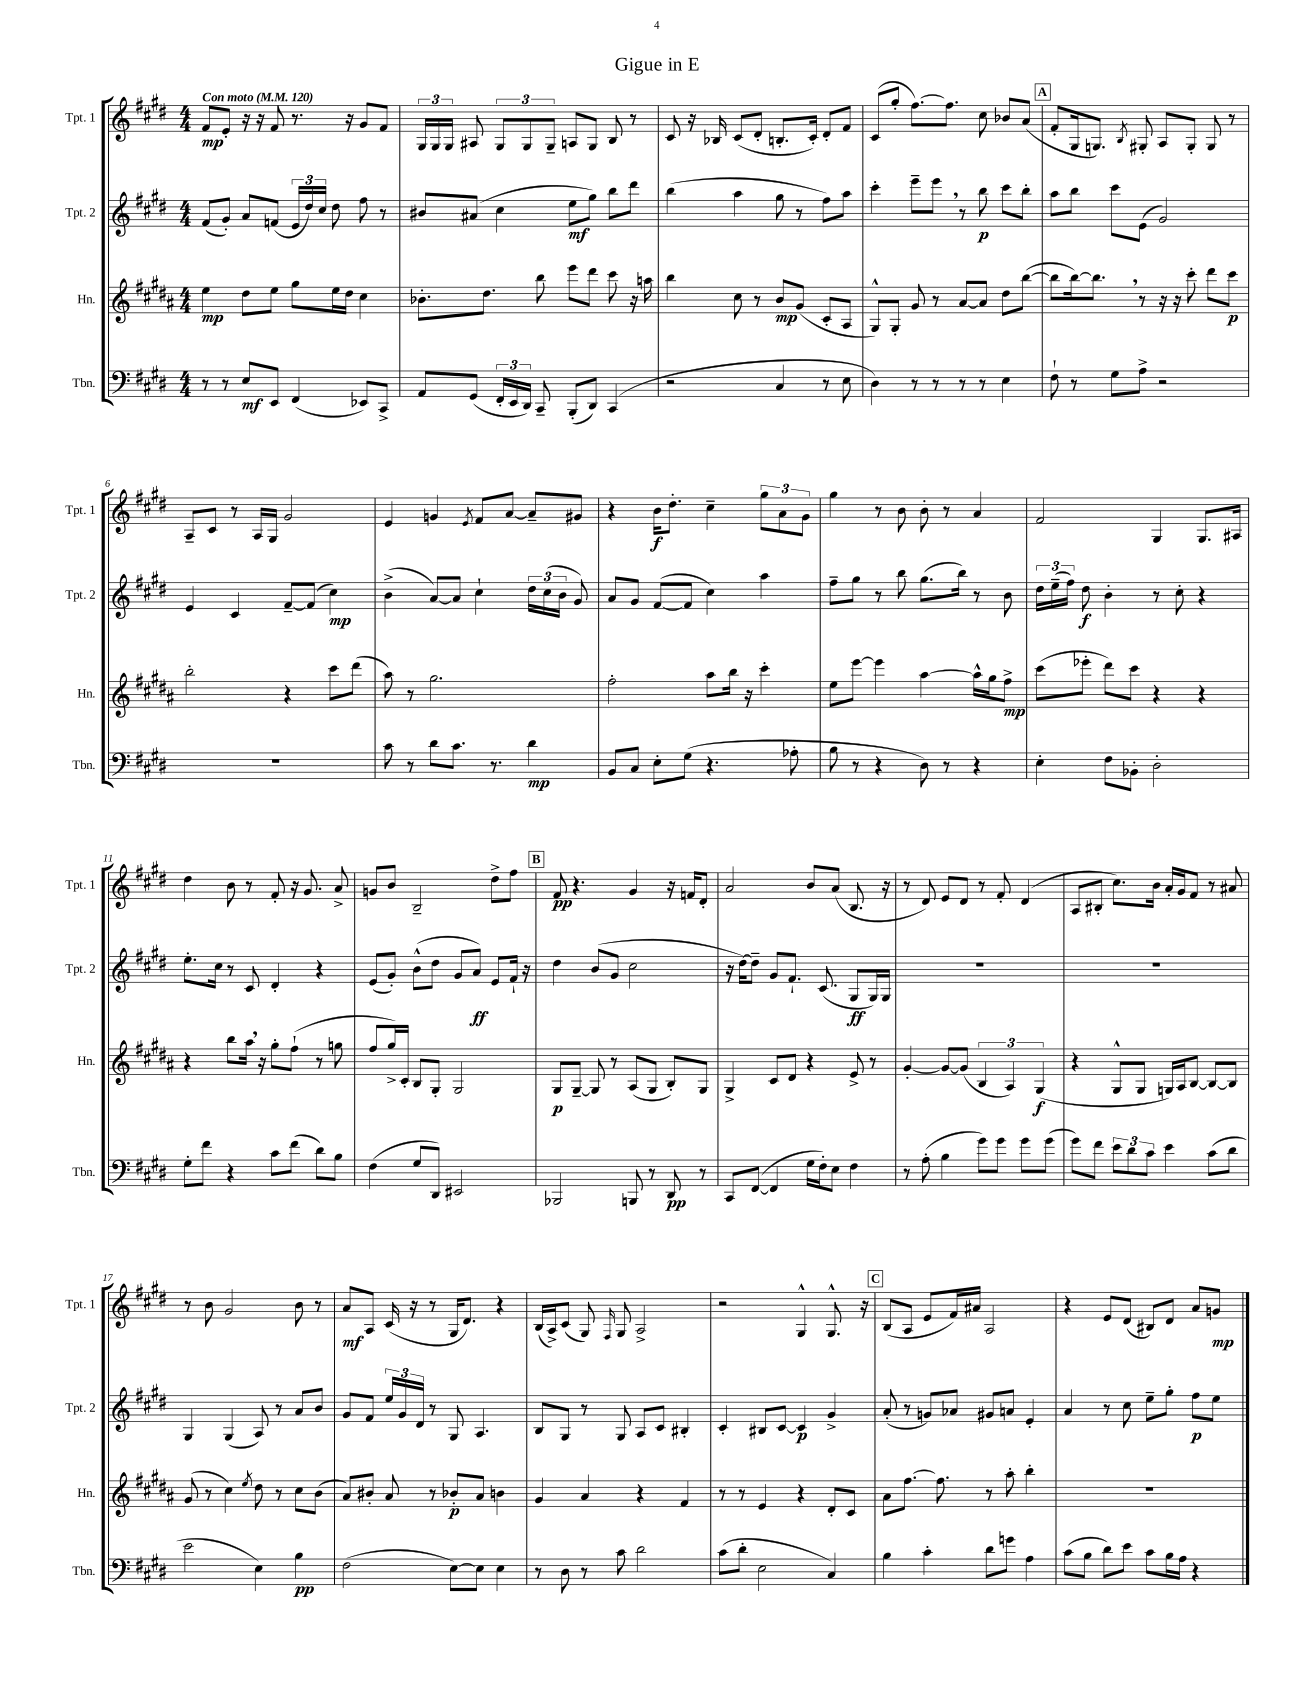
\header { title = "Gigue in E" }
<<
\new StaffGroup <<
\new Staff = "s0" \with { instrumentName = "Tpt. 1" shortInstrumentName = "Tpt. 1" } {
    \clef treble \key e \major \numericTimeSignature \time 4/4 \tempo "Con moto" 4 = 120
    \autoBeamOff fis'8[\mp e'8]-. r16 r16 fis'8 r8. r16 gis'8[ fis'8] |
    \tuplet 3/2 { gis16[ gis16 gis16] } ais8 \tuplet 3/2 { gis8[ gis8 gis8]-- } a8[ gis8] b8 r8 |
    cis'8 r16 bes16 cis'8[( dis'8]-. b8.[-. cis'16]-.) dis'8[-. fis'8] |
    cis'8[( gis''8]-. fis''8.[~) fis''8.] cis''8 bes'8[ a'8]( |
    \mark \markup { \box "A" } fis'8[-. gis16 g8.]) \acciaccatura { b8 } gis8-. a8[ gis8]-. gis8 r8 |
    a8[-- cis'8] r8 a16[ gis16] gis'2 |
    e'4 g'4 \acciaccatura { e'8 } fis'8[ a'8]~ a'8[-- gis'8] |
    r4 b'16[\f dis''8.]-. cis''4-- \tuplet 3/2 { gis''8[ a'8 gis'8] } |
    gis''4 r8 b'8 b'8-. r8 a'4 |
    fis'2 gis4 gis8.[ ais16] |
    dis''4 b'8 r8 fis'8-. r16 gis'8. a'8-> |
    g'8[ b'8] b2-- dis''8[-> fis''8] |
    \mark \markup { \box "B" } fis'8\pp r4. gis'4 r16 f'16[ dis'8]-. |
    a'2 b'8[ a'8]( b8. r16 |
    r8 dis'8) e'8[ dis'8] r8 fis'8-. dis'4( |
    a8[ bis8]-. cis''8.[) b'16] a'16[-. gis'16 fis'8] r8 ais'8 |
    r8 b'8 gis'2 b'8 r8 |
    a'8[\mf a8] cis'16( r16 r8 gis16[ dis'8.]) r4 |
    b16[( a16->) cis'8]( gis8) \grace { fis16 } gis8 a2-> |
    r2 gis4-^ gis8.-^ r16 |
    \mark \markup { \box "C" } b8[( a8] e'8[ fis'16) ais'16] a2 |
    r4 e'8[ dis'8]( bis8[) dis'8] a'8[ g'8]\mp \bar "|." |
}
\new Staff = "s1" \with { instrumentName = "Tpt. 2" shortInstrumentName = "Tpt. 2" } {
    \clef treble \key e \major \numericTimeSignature \time 4/4
    \autoBeamOff fis'8[( gis'8]-.) a'8[ f'8]( \tuplet 3/2 { e'16[ dis''16) cis''16] } dis''8 fis''8 r8 |
    bis'8[ ais'8]( cis''4 e''8[\mf gis''8]) b''8[ dis'''8] |
    b''4( a''4 gis''8 r8 fis''8[) a''8] |
    cis'''4-. e'''8[-- e'''8] \breathe r8 b''8\p cis'''8[ b''8]-. |
    \mark \markup { \box "A" } a''8[ b''8] cis'''8[ e'8]( gis'2) |
    e'4 cis'4 fis'8[~-- fis'8]( cis''4\mp) |
    b'4->( a'8[~) a'8] cis''4-! \tuplet 3/2 { dis''16[ cis''16( b'16] } gis'8) |
    a'8[ gis'8] fis'8[~( fis'8] cis''4) a''4 |
    fis''8[-- gis''8] r8 b''8 gis''8.[( b''16]) r8 b'8 |
    \tuplet 3/2 { dis''16[ e''16--( fis''16]) } dis''8\f b'4-. r8 cis''8-. r4 |
    e''8.[-. cis''16] r8 cis'8 dis'4-. r4 |
    e'8[( gis'8]-.) b'8[-^( dis''8] gis'8[ a'8]\ff) e'8[ fis'16]-! r16 |
    \mark \markup { \box "B" } dis''4 b'8[( gis'8] cis''2 |
    r16 dis''16[~) dis''8]-- gis'8[ fis'8.]-! cis'8.( gis8[\ff gis16) gis16] |
    R1 |
    R1 |
    gis4 gis4( a8) r8 a'8[ b'8] |
    gis'8[ fis'8] \tuplet 3/2 { e''16[ gis'16 dis'16] } r8 gis8 a4. |
    b8[ gis8] r8 gis8 a8[ cis'8] bis4-. |
    cis'4-. bis8[ cis'8]~ cis'4\p gis'4-> |
    \mark \markup { \box "C" } a'8-.( r8 g'8[) aes'8] gis'8[ a'8] e'4-. |
    a'4 r8 cis''8 e''8[-- gis''8]-. fis''8[\p e''8] \bar "|." |
}
\new Staff = "s2" \with { instrumentName = "Hn." shortInstrumentName = "Hn." } {
    \clef treble \key b \major \numericTimeSignature \time 4/4
    \autoBeamOff e''4\mp dis''8[ e''8] gis''8[ e''16 dis''16] cis''4 |
    bes'8.[-. dis''8.] b''8 e'''8[ dis'''8] cis'''8 r16 a''16 |
    b''4 cis''8 r8 b'8[\mp gis'8]( cis'8[-. ais8] |
    gis8[-^) gis8]-. gis'8 r8 ais'8[~ ais'8] dis''8[ b''8]~( |
    \mark \markup { \box "A" } b''8[ b''16~) b''8.] \breathe r8 r16 r16 cis'''8-. dis'''8[ cis'''8]\p |
    b''2-. r4 cis'''8[ dis'''8]( |
    ais''8) r8 gis''2. |
    fis''2-. ais''8[ b''16] r16 cis'''4-. |
    e''8[ e'''8]~ e'''4 ais''4~ ais''16[-^ gis''16 fis''8]->\mp |
    cis'''8[( ees'''8]-. dis'''8[) cis'''8] r4 r4 |
    r4 b''8[ ais''16] \breathe r16 gis''8[-. fis''8]-!( r8 g''8 |
    fis''8[ gis''16->) cis'16]-. b8[ gis8]-. gis2 |
    \mark \markup { \box "B" } gis8[\p gis8]~-- gis8 r8 ais8[( gis8] b8[-.) gis8] |
    gis4-> cis'8[ dis'8] r4 e'8-> r8 |
    gis'4~-. gis'8[~ gis'8]( \tuplet 3/2 { b4 ais4) gis4\f( } |
    r4 gis8[-^ gis8] g16[) ais16 b8]~ b8[~ b8] |
    gis'8( r8 cis''4) \acciaccatura { e''8 } dis''8 r8 cis''8[ b'8]( |
    ais'8[) bis'8]-. ais'8 r8 bes'8[-.\p ais'8] b'4 |
    gis'4 ais'4 r4 fis'4 |
    r8 r8 e'4 r4 dis'8[-. cis'8] |
    \mark \markup { \box "C" } ais'8[ fis''8.]~ fis''8. r8 ais''8-. b''4-. |
    r1 \bar "|." |
}
\new Staff = "s3" \with { instrumentName = "Tbn." shortInstrumentName = "Tbn." } {
    \clef bass \key e \major \numericTimeSignature \time 4/4
    \autoBeamOff r8 r8 e8[\mf e,8] fis,4( ees,8[) cis,8]-> |
    a,8[ gis,8]( \tuplet 3/2 { fis,16[-. e,16 dis,16]) } cis,8-- b,,8[-.( dis,8]) cis,4( |
    r2 cis4 r8 e8 |
    dis4) r8 r8 r8 r8 e4 |
    \mark \markup { \box "A" } fis8-! r8 gis8[ a8]-> r2 |
    r1 |
    cis'8 r8 dis'8[ cis'8.] r8. dis'4\mp |
    b,8[ cis8] e8[-. gis8]( r4. aes8-. |
    b8 r8 r4 dis8) r8 r4 |
    e4-. fis8[ bes,8]-. dis2-. |
    gis8[-. fis'8] r4 cis'8[ fis'8]( dis'8[) b8] |
    fis4( gis8[ dis,8]) eis,2 |
    \mark \markup { \box "B" } bes,,2 b,,8 r8 dis,8\pp r8 |
    cis,8[ fis,8]~( fis,4 gis16[ fis16-.) e8] fis4 |
    r8 a8-.( b4 gis'8[) gis'8] gis'8[ gis'8]( |
    gis'8[) fis'8] \tuplet 3/2 { e'8[ dis'8 cis'8] } e'4 cis'8[( dis'8] |
    e'2 e4) b4\pp |
    fis2( e8[~) e8] e4 |
    r8 dis8 r8 cis'8 dis'2 |
    cis'8[( dis'8]-. e2 cis4) |
    \mark \markup { \box "C" } b4 cis'4-. dis'8[ g'8] a4 |
    cis'8[( b8] dis'8[) e'8] cis'8[ b16 a16] r4 \bar "|." |
}
>>
>>
